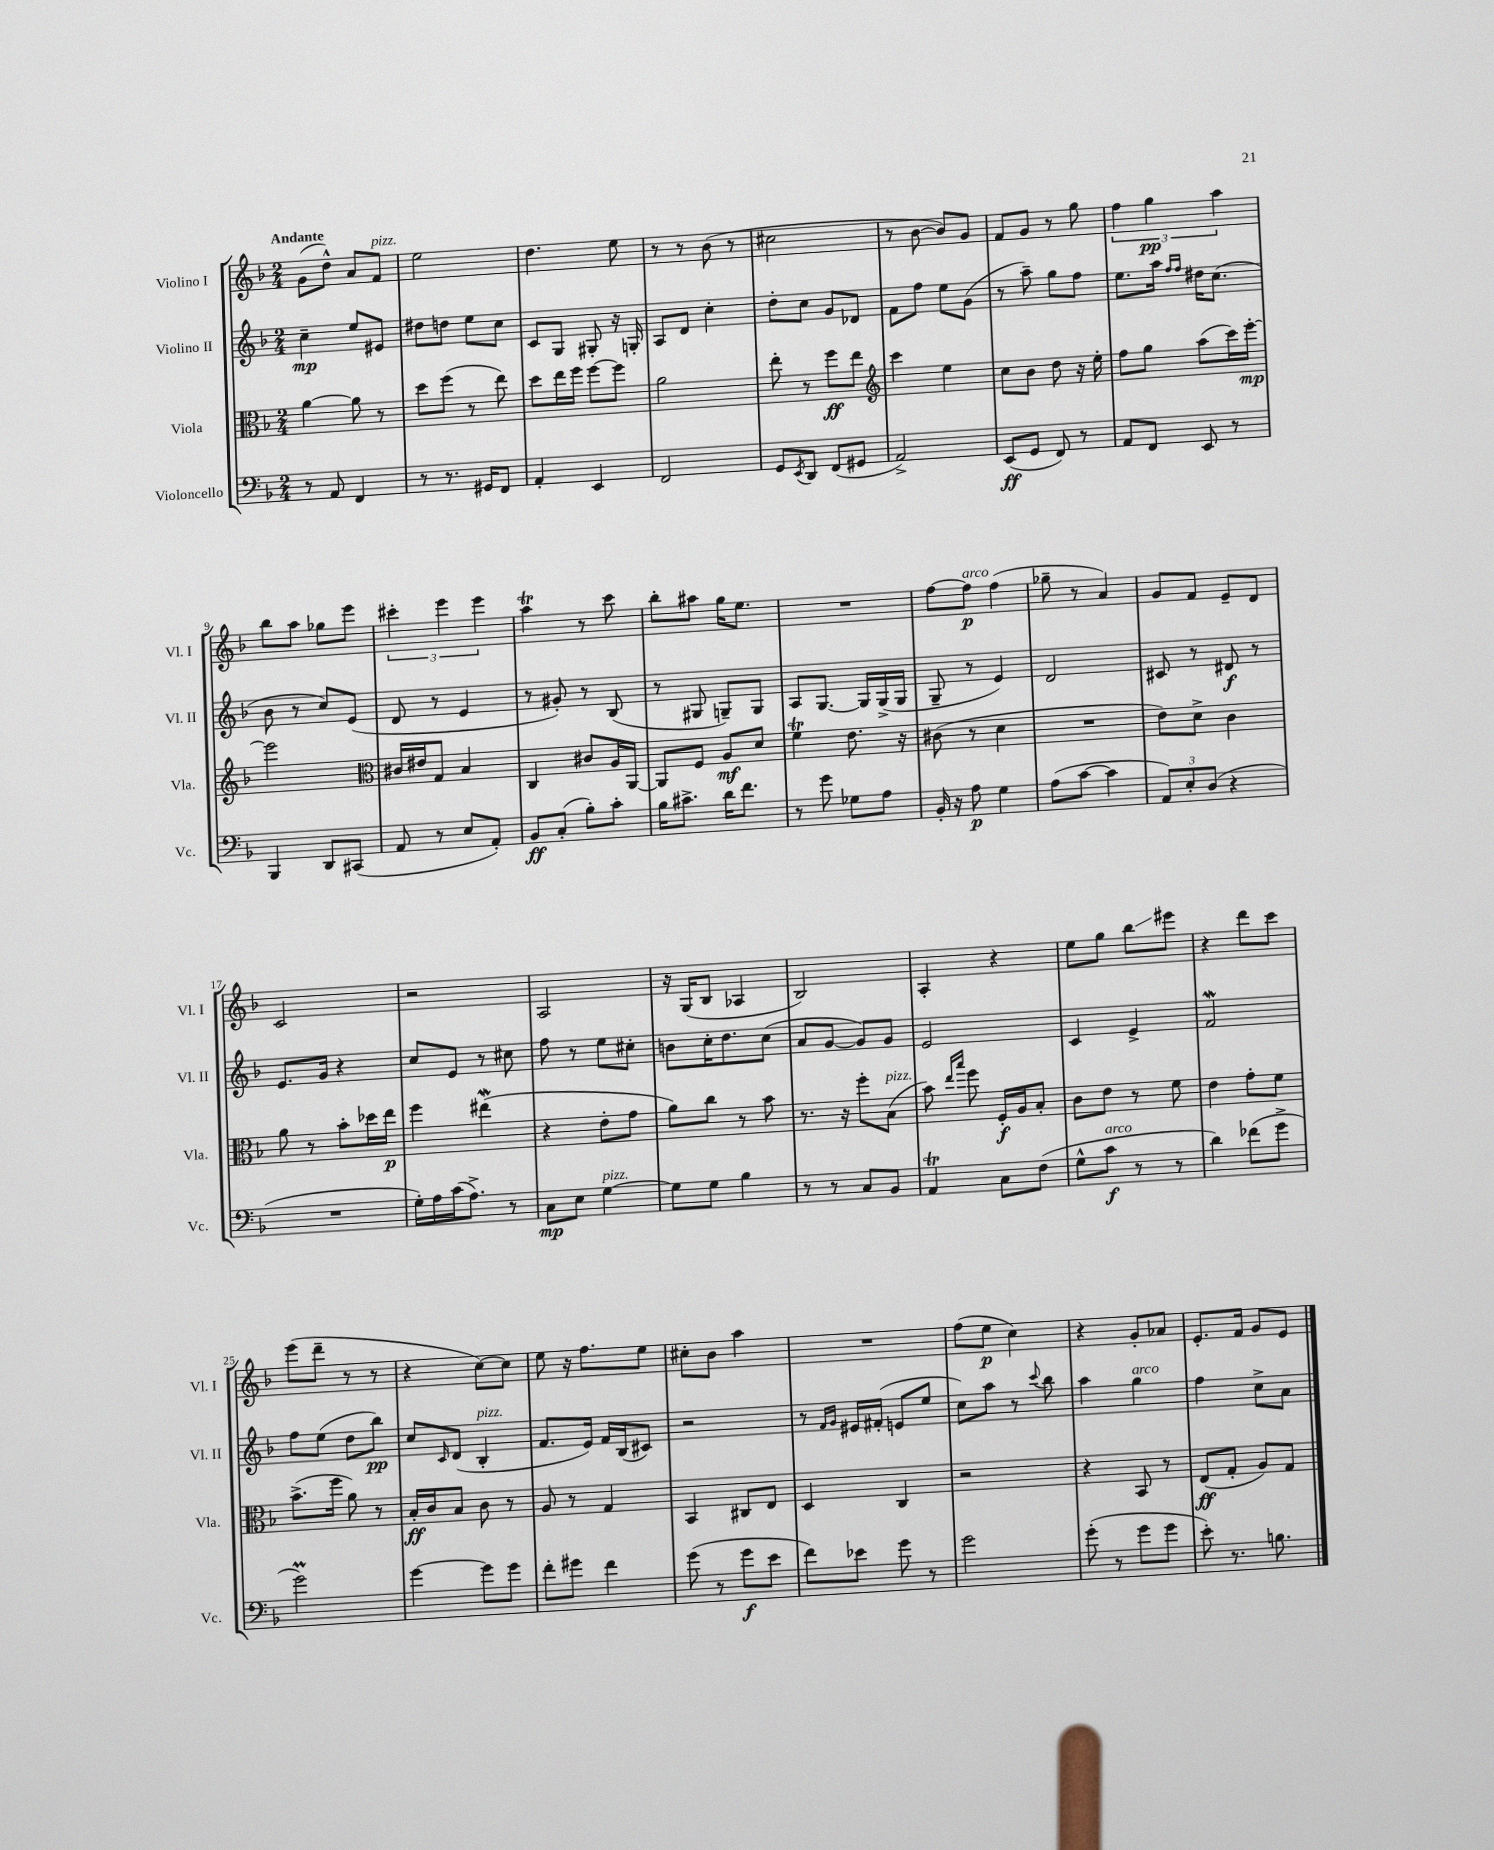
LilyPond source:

<<
\new StaffGroup <<
\new Staff = "s0" \with { instrumentName = "Violino I" shortInstrumentName = "Vl. I" } {
    \clef treble \key f \major \numericTimeSignature \time 2/4 \tempo "Andante"
    g'8( d''8-^) a'8 f'8^\markup { \italic "pizz." } |
    e''2 |
    d''4. e''8 |
    r8 r8 bes'8( r8 |
    cis''2 |
    r8 bes'8~ bes'8) g'8 |
    f'8 g'8 r8 g''8 |
    \tuplet 3/2 { f''4 g''4\pp a''4 } |
    bes''8 a''8 ges''8 e'''8 |
    \tuplet 3/2 { cis'''4-. e'''4 e'''4 } |
    a''4\trill r8 c'''8 |
    bes''8-. ais''8 g''16 e''8. |
    R2 |
    f''8~ f''8\p^\markup { \italic "arco" } f''4( |
    ges''8-- r8 a'4) |
    g'8 f'8 e'8-- d'8 |
    c'2 |
    r2 |
    a2 |
    r16 g16( bes8 aes4 |
    bes2) |
    a4-. r4 |
    e''8 g''8 bes''8\glissando eis'''8 |
    r4 d'''8 c'''8 |
    e'''8( d'''8-- r8 r8 |
    r4 c''8~) c''8 |
    e''8 r16 f''8. e''8 |
    cis''8-. bes'8 a''4 |
    R2 |
    f''8( e''8\p c''4) |
    r4 g'8-. aes'8 |
    e'8.-. f'16 g'8 e'8 \bar "|." |
}
\new Staff = "s1" \with { instrumentName = "Violino II" shortInstrumentName = "Vl. II" } {
    \clef treble \key f \major \numericTimeSignature \time 2/4
    c''4--\mp e''8 eis'8 |
    dis''8 d''8 e''8 c''8 |
    c'8 g8 gis8-. r16 g16-. |
    a8 d'8 c''4-. |
    d''8-. c''8 g'8 des'8 |
    f'8 f''8 e''8 g'8( |
    r8 a''8--) g''8 f''8 |
    e''8. a''16 \grace { f''16 f''16 } dis''16 c''8.( |
    bes'8 r8 c''8) e'8( |
    d'8 r8 e'4 |
    r8 gis'8-.) r8 bes8( |
    r8 gis8 g8--) g8 |
    a8 g8.~ g16 g16->( g16 |
    g8-- r8 e'4) |
    d'2 |
    cis'8 r8 dis'8\f r8 |
    e'8. g'16 r4 |
    c''8 e'8 r8 cis''8 |
    f''8 r8 e''8 cis''8-. |
    b'8 c''16-. d''8. c''8( |
    a'8 g'8~ g'8) g'8 |
    e'2 |
    c'4 e'4-> |
    f'2\mordent |
    f''8 e''8( d''8 bes''8\pp) |
    c''8 \grace { c'16 } d'8( bes4-.^\markup { \italic "pizz." } |
    f'8. e'16) f'16 bes16( cis'8) |
    r2 |
    r8 \grace { f'16 g'16 } eis'16 fis'16-.( e'8 e''8 |
    c''8) a''8 r8 \appoggiatura { c'''8 } bes''8 |
    a''4 g''4^\markup { \italic "arco" } |
    f''4 c''8-> a'8 \bar "|." |
}
\new Staff = "s2" \with { instrumentName = "Viola" shortInstrumentName = "Vla." } {
    \clef alto \key f \major \numericTimeSignature \time 2/4
    a'4~ a'8 r8 |
    d''8 f''8( r8 e''8) |
    d''8 e''16 f''16 f''8~ f''8 |
    a'2 |
    e''8-. r8 f''8\ff e''8 |
    \clef treble c'''4 e''4 |
    c''8 bes'8 d''8 r16 e''16-. |
    f''8 g''8 a''8( c'''16) e'''16~-.\mp |
    e'''2 |
    \clef alto cis'16 eis'16 g8 bes4 |
    c4 cis'8 a16 a,16~ |
    a,8 f8 a8\mf d'8 |
    f'4\trill e'8. r16 |
    cis'8( r8 d'4 |
    R2 |
    e'8) d'8-> c'4 |
    a'8 r8 bes'8-. des''16 e''16\p |
    f''4 eis''4\mordent( |
    r4 e'8-. g'8 |
    a'8) c''8 r8 bes'8 |
    r8. r16 f''8-. bes8^\markup { \italic "pizz." }( |
    bes'8) \grace { e''16 bes''16 } f''8 f16-.\f a16 bes8-. |
    c'8 e'8 r8 f'8 |
    e'4 g'8-. f'8 |
    bes'8.->( f''16 a'8) r8 |
    bes16-.\ff c'16 bes8 c'8 r8 |
    a8 r8 g4 |
    bes,4 cis8 e8 |
    d4 c4 |
    r2 |
    r4 bes,8 r8 |
    e8\ff( g8-. a8) g8 \bar "|." |
}
\new Staff = "s3" \with { instrumentName = "Violoncello" shortInstrumentName = "Vc." } {
    \clef bass \key f \major \numericTimeSignature \time 2/4
    r8 a,8 f,4 |
    r8 r8. gis,16 f,8 |
    a,4-. e,4 |
    f,2 |
    g,8 \acciaccatura { e,8 } d,8 f,8( gis,8 |
    a,2->) |
    e,8\ff( g,8 f,8) r8 |
    a,8 f,8 e,8 r8 |
    bes,,4 d,8 cis,8( |
    a,8 r8 e8 a,8-.) |
    bes,8\ff c8-.( bes8-.) c'8-. |
    bes16 cis'8.-> d'16 f'8. |
    r8 g'8 ges8 a8 |
    bes,16-. r16 a8\p g4 |
    a8( c'8~ c'4 |
    \tuplet 3/2 { a,8) e8-. d8( } r4 |
    R2 |
    g16-.) a16 c'16( a8.->) r8 |
    c8\mp e8 g4~^\markup { \italic "pizz." } |
    g8 g8 bes4 |
    r8 r8 c8 bes,8 |
    a,4\trill c8 f8( |
    g8-^ c'8\f^\markup { \italic "arco" } r8 r8 |
    d'4) fes'8( g'8-> |
    g'2\prall) |
    g'4~ g'8 g'8 |
    f'8-. gis'8 f'4 |
    g'8( r8 g'8\f e'8 |
    f'8) ees'8 g'8 r8 |
    g'2 |
    g'8-.( r8 g'8 g'8 |
    e'8-.) r8. b8. \bar "|." |
}
>>
>>
